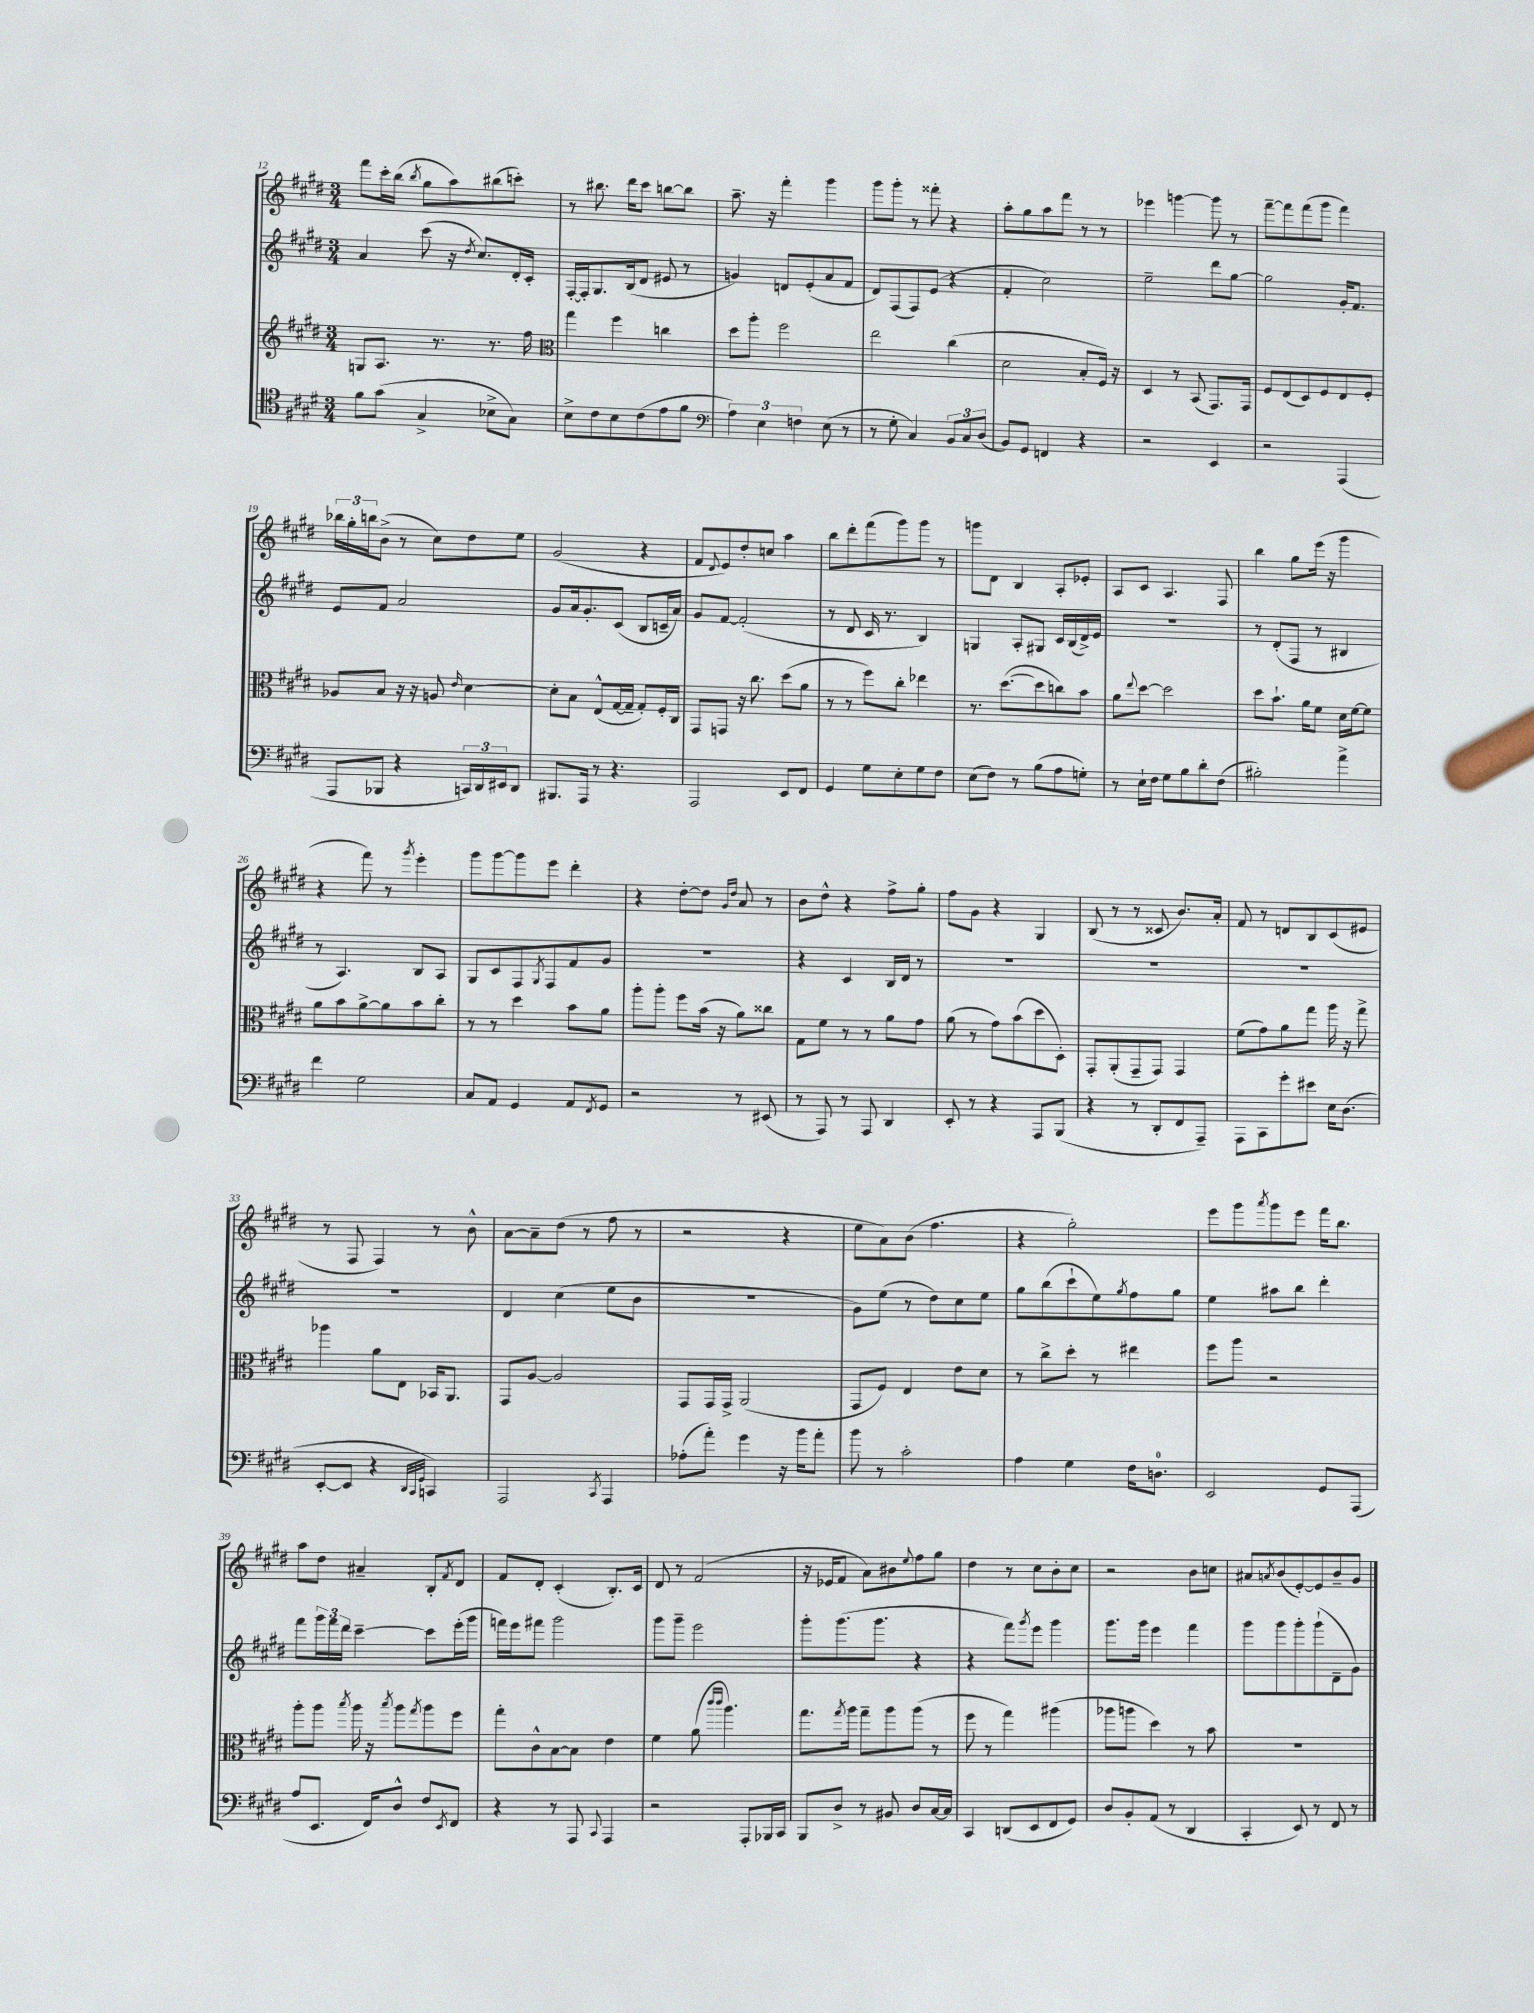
<<
\new StaffGroup <<
\new Staff = "s0" {
    \clef treble \key e \major \numericTimeSignature \time 3/4
    fis'''8 cis'''16-. b''16( \acciaccatura { b''8 } gis''8 a''8) bis''8( c'''8-.) |
    r8 bis''8. dis'''16 cis'''8 b''8~ b''8 |
    a''8.-- r16 fis'''4-. gis'''4 |
    gis'''8 gis'''8-. r8 fisis'''8-. r4 |
    a''8-. gis''8 a''8 fis'''8 r8 r8 |
    ees'''4 g'''4~ g'''8 r8 |
    fis'''8~-- fis'''8 fis'''8( gis'''8 fis'''4) |
    \tuplet 3/2 { bes''16 gis''16-. b''16 } b'8->( r8 cis''8) dis''8 e''8 |
    gis'2( r4 |
    fis'8 \appoggiatura { dis'8 } e'8) dis''8-. c''8 a''4 |
    b''8 dis'''8-. fis'''8( gis'''8) gis'''8 r8 |
    g'''8 dis'8 b4 a8-. ees'8-. |
    a8 cis'8 a4. fis8 |
    b''4 gis''8 e'''16( r16 gis'''4 |
    r4 fis'''8) r8 \acciaccatura { gis'''8 } e'''4-. |
    gis'''8 gis'''8~ gis'''8 e'''8 dis'''4-. |
    r4 dis''8~-. dis''8 \grace { gis'16 dis''16 } a'8 r8 |
    b'8 dis''8-^ r4 fis''8-> gis''8-. |
    fis''8 gis'8 r4 gis4 |
    b8( r8 r8 cisis'8 b'8.) a'16-. |
    fis'8 r8 d'8 b8 cis'8( eis'8 |
    r8 fis8 fis4) r8 b'8-^ |
    a'8~ a'8-- dis''8( r8 fis''8 r8 |
    r2 r4 |
    e''8 a'8) b'8( fis''4. |
    r4 gis''2-.) |
    e'''8 gis'''8 \acciaccatura { a'''8 } gis'''8 e'''8 fis'''16 b''8. |
    a''8 dis''8 ais'4-- b8-. \acciaccatura { fis'8 } dis'8 |
    fis'8 dis'8-. cis'4-.( b8.-.) cis'16 |
    dis'8 r8 fis'2( |
    r16 ees'16 fis'8 a'8) bis'8 \appoggiatura { e''8 } fis''8 gis''8 |
    dis''4 r8 cis''8 b'8-. cis''8 |
    r2 b'8 c''8 |
    ais'8 \acciaccatura { a'8 } b'8( e'8~-.) e'8 b'8-- gis'8 \bar "|." |
}
\new Staff = "s1" {
    \clef treble \key e \major \numericTimeSignature \time 3/4
    a'4 cis'''8( r16 \acciaccatura { dis''8 } cis''8.) dis'16-. cis'16-. |
    fis16~-. fis16-. gis8. b16( dis'8 eis'8 r8 |
    g'4) d'8 e'8-.( a'8 fis'8 |
    dis'8) fis8( fis8) e'8( r4 |
    fis'4-. cis''2) |
    e''2-- dis'''8 gis''8~ |
    gis''2 gis'16-. fis'8. |
    e'8 fis'8 a'2 |
    gis'8 a'16 gis'8.-. cis'8( b8 c'16-- a'16) |
    gis'8 fis'8~ fis'2-.( |
    r8 dis'8 cis'16 r8. b4) |
    g4 a8-. gis8 cis'16 b16( dis'16->) e'16 |
    R2. |
    r8 dis'8-.( fis8 r8 bis4 |
    r8 a4.) b8 a8 |
    gis8 cis'8 fis8 \acciaccatura { gis8 } fis8 fis'8 gis'8 |
    R2. |
    r4 cis'4 b16 dis'16 r8 |
    R2. |
    R2. |
    R2. |
    R2. |
    dis'4 cis''4( e''8 b'8 |
    R2. |
    gis'8) e''8( r8 dis''8) cis''8 e''8 |
    gis''8 b''8( cis'''8-! e''8) \acciaccatura { gis''8 } fis''8 gis''8 |
    e''4 ais''8 b''8 dis'''4-. |
    fis'''8 \tuplet 3/2 { gis'''16 fis'''16 dis'''16 } cis'''4~-- cis'''8 e'''16-.( gis'''16 |
    f'''16) e'''16 fis'''8 gis'''2 |
    gis'''8 gis'''8-- e'''2 |
    gis'''8-. gis'''8.( gis'''8. r4 |
    r4 fis'''8) \acciaccatura { gis'''8 } e'''8 gis'''4 |
    gis'''8. gis'''16 e'''4 fis'''4 |
    gis'''8 gis'''8 gis'''8-. gis'''8-!( dis'8-- gis'8) \bar "|." |
}
\new Staff = "s2" {
    \clef treble \key e \major \numericTimeSignature \time 3/4
    g8 a8. r8. r8. fis''16 |
    \clef alto gis''4 fis''4 c''4 |
    dis''8 a''8-. fis''2 |
    e''2 cis''4( |
    dis'2 b8-. fis16) r16 |
    dis4 r8 b,8( gis,8.) gis,16 |
    fis8 e8( dis8) fis8 e8 fis8-. |
    aes8 b8 r16 r16 a8 \grace { e'16 } dis'4~ |
    dis'8-. b8 e8-^( gis16~ gis16-- gis8-.) fis16-. cis16 |
    gis,8 g,8 r16 cis''8. dis''8( a'8 |
    r8 r8 fis''8) cis''8-. ees''4 |
    r8. dis''8.~( dis''8 c''8) b'8 |
    a'8 \appoggiatura { e''8 } dis''8~ dis''2 |
    dis''8 b'8.-! a'16 fis'8 dis'16 fis'16~ fis'8 |
    a'8 b'8 a'8~-> a'8 b'8 cis''8-. |
    r8 r8 dis''4 b'8 a'8 |
    a''8-. a''8-. fis''8 b'16( r16 a'8) cisis''8 |
    gis8 fis'8 r8 r8 a'8 gis'8 |
    a'8( r8 gis'8) b'8( dis''8 dis8-.) |
    gis,8-. a,8-.( gis,8-- gis,8) gis,4 |
    fis'8( gis'8) a'8 gis''8 a''16 r16 gis''8-> |
    aes''4 a'8 e8 bes,16 a,8. |
    gis,8 a8~ a2 |
    gis,8 gis,16 gis,16-> a,2( |
    gis,8 fis8) e4 e'8 dis'8 |
    r8 cis''8-> dis''8-. r8 eis''4 |
    fis''8 a''8 r2 |
    a''8-. a''8 \acciaccatura { b''8 } a''16 r16 \acciaccatura { b''8 } a''8 \acciaccatura { gis''8 } a''8 fis''8 |
    gis''8-. cis'8-^ b8~ b8 e'4 |
    fis'4 a'8( \grace { cis'''16 cis'''16 } a''4.) |
    gis''8. \acciaccatura { gis''8 } a''16 gis''8-- a''8 a''8( r8 |
    fis''8 r8 gis''4) ais''4( |
    aes''8 a''8 dis''4) r8 b'8 |
    R2. \bar "|." |
}
\new Staff = "s3" {
    \clef tenor \key e \major \numericTimeSignature \time 3/4
    fis'8 gis'8( gis4-> bes8-> gis8) |
    b8-> cis'8 b8 cis'8( e'8 fis'8 |
    \clef bass \tuplet 3/2 { a4) e4 f4 } e8( r8 |
    r8 gis8-. cis4) \tuplet 3/2 { b,8 cis8 dis8( } |
    b,8) gis,8 f,4 r4 |
    r2 e,4 |
    r2 a,,4( |
    a,,8 bes,,8 r4 \tuplet 3/2 { c,16) dis,16 eis,16 } dis,8 |
    bis,,8. a,,16 r8 r4. |
    a,,2 e,8 fis,8 |
    gis,4 gis8 e8-. gis8 fis8 |
    e8( fis8) r8 b8( a8 g8-.) |
    r8 e16-! fis16 gis8 b8 dis'8-. fis8( |
    bis2-.) a'4-> |
    fis'4 gis2 |
    cis8 a,8 gis,4 a,8 \acciaccatura { fis,8 } gis,8 |
    r2 r8 eis,8( |
    r8 a,,8) r8 a,,8 dis,4 |
    e,8-. r8 r4 a,,8 b,,8( |
    r4 r8 dis,8-. fis,8 a,,8--) |
    a,,8 cis,8 gis'8-. eis'8 e16 dis8.( |
    e,8~-. e,8 r4 \grace { dis,32 cis,32 gis,32 } c,4) |
    a,,2 \acciaccatura { cis,8 } a,,4 |
    aes8-.( a'8-.) gis'4 r16 b'16 a'8-. |
    b'8 r8 cis'2-. |
    a4 gis4 fis16 d8.-0 |
    e,2 gis,8 a,,8( |
    a8 e,8. fis,16) dis8-^ fis8 \acciaccatura { e,8 } fis,8 |
    r4 r8 a,,8 \appoggiatura { cis,8 } a,,4 |
    r2 a,,8-. bes,,16 cis,16 |
    b,,8 dis8-> r8 bis,8 dis8 cis16~ cis16 |
    cis,4 d,8( e,8 fis,8 gis,8) |
    dis8 b,8-. a,8( r8 dis,4 |
    cis,4-. e,8) r8 fis,8 r8 \bar "|." |
}
>>
>>
\layout { \context { \Score currentBarNumber = #12 } }
